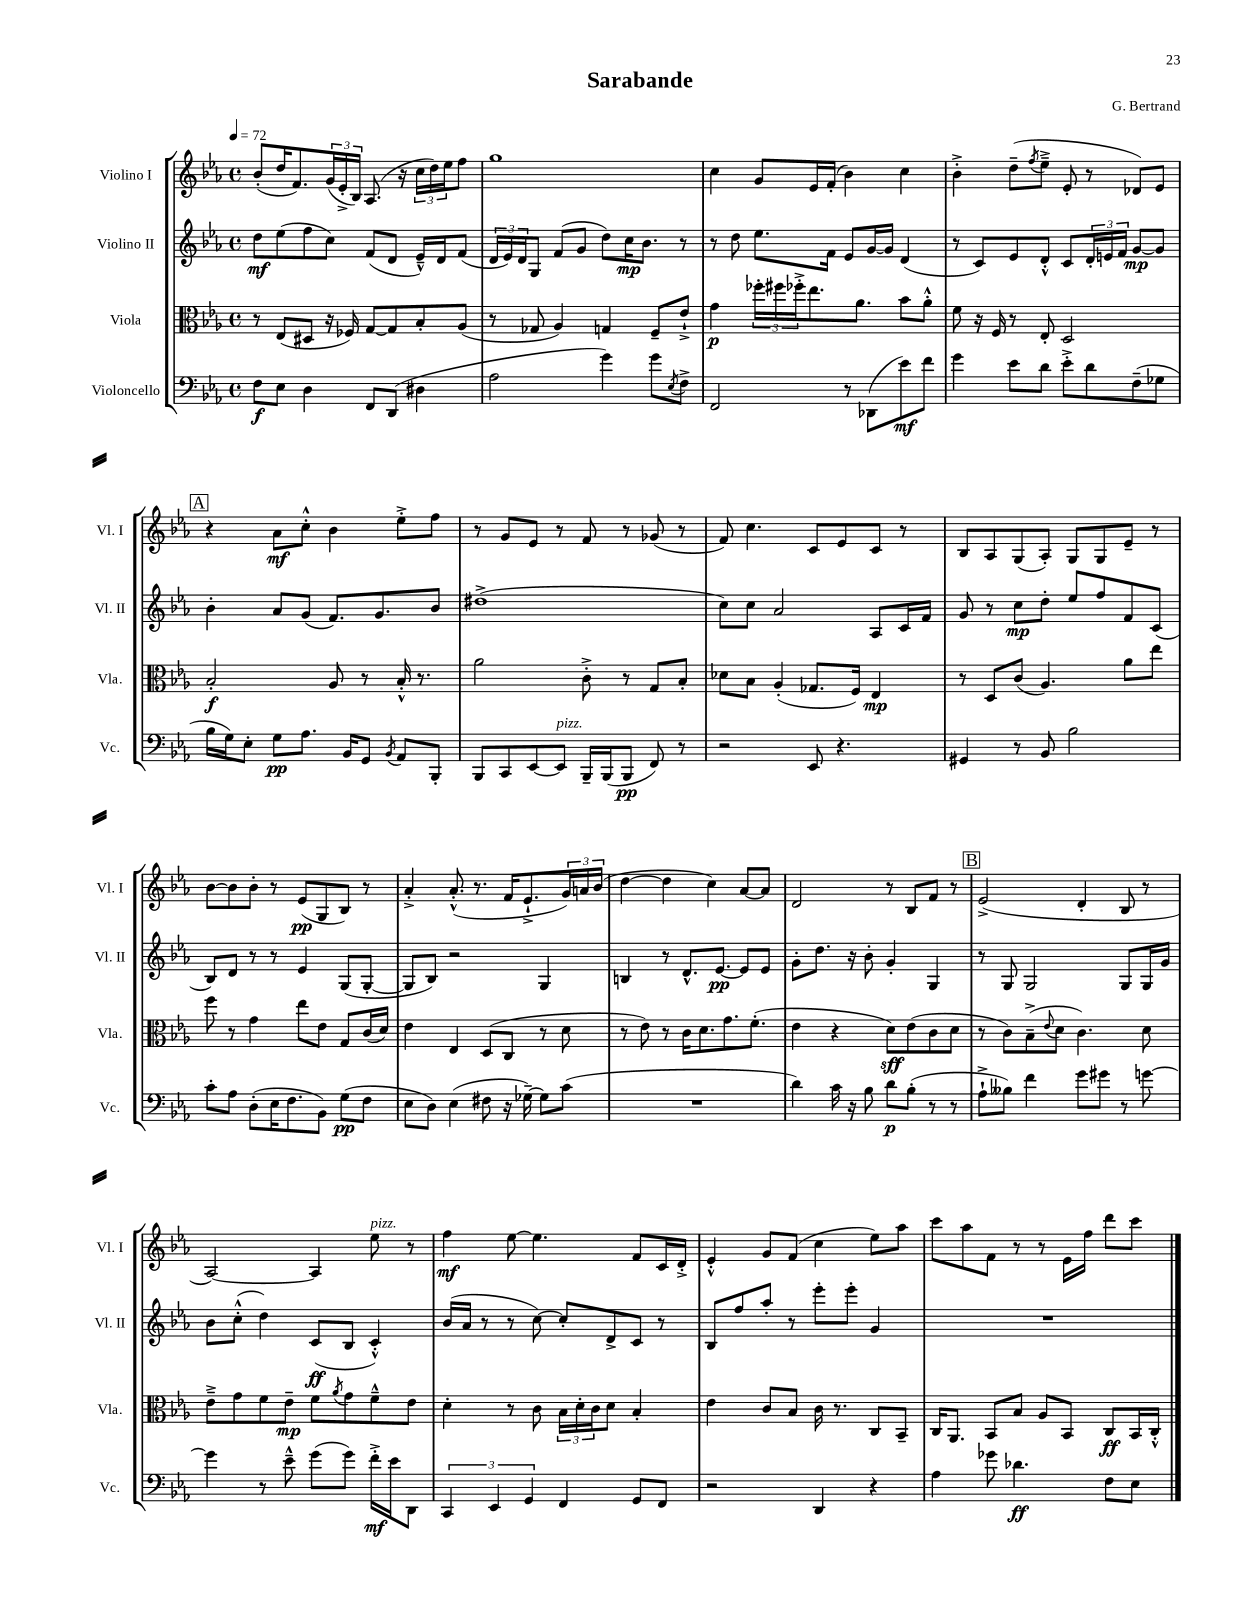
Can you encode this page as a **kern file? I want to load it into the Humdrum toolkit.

**kern	**dynam	**kern	**dynam	**kern	**dynam	**kern	**dynam
*part4	*part4	*part3	*part3	*part2	*part2	*part1	*part1
*staff4	*staff4	*staff3	*staff3	*staff2	*staff2	*staff1	*staff1
*I"Violoncello	*	*I"Viola	*	*I"Violino II	*	*I"Violino I	*
*I'Vc.	*	*I'Vla.	*	*I'Vl. II	*	*I'Vl. I	*
*clefF4	*	*clefC3	*	*clefG2	*	*clefG2	*
*k[b-e-a-]	*	*k[b-e-a-]	*	*k[b-e-a-]	*	*k[b-e-a-]	*
*M4/4	*	*M4/4	*	*M4/4	*	*M4/4	*
*met(c)	*	*met(c)	*	*met(c)	*	*met(c)	*
*MM72	*	*MM72	*	*MM72	*	*MM72	*
=1	=1	=1	=1	=1	=1	=1	=1
8F\L	f	8r	.	8dd\L	mf	(8b-'/L	.
8E-\J	.	(8E-/L	.	(8ee-\	.	16dd/K	.
.	.	.	.	.	.	8.f/)	.
4D\	.	8D#X/J	.	8ff\	.	.	.
.	.	16r	.	8cc\J)	.	(24g/L	.
.	.	.	.	.	.	24e-'^/	.
.	.	16F-X/)	.	.	.	.	.
.	.	.	.	.	.	24B-/JJ)	.
8FF/L	.	[8G/L	.	(8f/L	.	(8.A-/	.
(8DD/J	.	8G/]	.	8d/J	.	.	.
.	.	.	.	.	.	16r	.
4D#X\	.	8B-'/	.	16e-~^^/LL)	.	24cc\LL	.
.	.	.	.	.	.	24dd\)	.
.	.	.	.	16d/J	.	.	.
.	.	.	.	.	.	24ee-\J	.
.	.	(8A-/J	.	(8f/J	.	8ff\J	.
=2	=2	=2	=2	=2	=2	=2	=2
2A-\	.	8r	.	24d/LL	.	1gg	.
.	.	.	.	24e-/)	.	.	.
.	.	.	.	24d/J	.	.	.
.	.	8G-X/	.	8G/J	.	.	.
.	.	4A-/)	.	(8f/L	.	.	.
.	.	.	.	8g/J	.	.	.
4g\)	.	4Gn/	.	8dd\L)	.	.	.
.	.	.	.	16cc\K	mp	.	.
.	.	.	.	8.b-\J	.	.	.
8g\L	.	8F~/L	.	.	.	.	.
8qE-/	.	.	.	.	.	.	.
8F^\J	.	8e-`^/J	.	8r	.	.	.
=3	=3	=3	=3	=3	=3	=3	=3
2FF/	.	4g\	p	8r	.	4cc\	.
.	.	.	.	8dd\	.	.	.
.	.	24ff-X'\LL	.	8.ee-\L	.	8g/L	.
.	.	24ff#X\	.	.	.	.	.
.	.	24ff-X'^\J	.	.	.	.	.
.	.	8.ee-\	.	.	.	16e-/L	.
.	.	.	.	16f\Jk	.	(16f'/JJ	.
8r	.	.	.	8e-/L	.	4b-\)	.
.	.	8.a-\J	.	.	.	.	.
(8DD-X\L	.	.	.	[16g/L	.	.	.
.	.	.	.	16g/JJ]	.	.	.
8e-\)	mf	8b-\L	.	(4d/	.	4cc\	.
8f\J	.	8a-'^^\J	.	.	.	.	.
=4	=4	=4	=4	=4	=4	=4	=4
4g\	.	8f\	.	8r	.	4b-'^\	.
.	.	16r	.	8c/L)	.	.	.
.	.	16F/	.	.	.	.	.
8e-\L	.	8r	.	8e-/	.	(8dd~\L	.
.	.	.	.	.	.	8qff/	.
8d\J	.	8E-'/	.	8d'^^/J	.	8ee-~^\J	.
8e-'^\L	.	2D/	.	8c/L	.	8e-'/	.
8d\	.	.	.	24d'/L	.	8r	.
.	.	.	.	24en/	.	.	.
.	.	.	.	24f/JJ	.	.	.
(8F~\	.	.	.	[8g/L	mp	8d-X/L)	.
8G-X\J	.	.	.	8g/J]	.	8e-/J	.
!!LO:LB:g=z
!!LO:REH:place=s1:t=A
=5	=5	=5	=5	=5	=5	=5	=5
16B-\LL	.	2B-'/	f	4b-'\	.	4r	.
16G\J)	.	.	.	.	.	.	.
8E-'\J	.	.	.	.	.	.	.
8G\L	pp	.	.	8a-/L	.	8a-\L	mf
8.A-\J	.	.	.	(8g/J	.	8cc'^^\J	.
.	.	8A-/	.	8.f/L)	.	4b-\	.
16BB-/KL	.	.	.	.	.	.	.
8GG/J	.	8r	.	.	.	.	.
.	.	.	.	8.g/	.	.	.
8qBB-/	.	.	.	.	.	.	.
8AA-/L	.	16B-'^^/	.	.	.	8ee-'^\L	.
.	.	8.r	.	.	.	.	.
8BBB-'/J	.	.	.	8b-/J	.	8ff\J	.
=6	=6	=6	=6	=6	=6	=6	=6
8BBB-/L	.	2a-\	.	(1dd#X^	.	8r	.
8CC/	.	.	.	.	.	8g/L	.
[8EE-/	.	.	.	.	.	8e-/J	.
!LO:TX:a:i:t=pizz.	!	!	!	!	!	!	!
8EE-/J]	.	.	.	.	.	8r	.
16BBB-~/LL	.	8c'^\	.	.	.	8f/	.
(16BBB-/J	.	.	.	.	.	.	.
8BBB-/J	pp	8r	.	.	.	8r	.
8FF/)	.	8G/L	.	.	.	(8g-X/	.
8r	.	8B-'/J	.	.	.	8r	.
=7	=7	=7	=7	=7	=7	=7	=7
2r	.	8d-X\L	.	8cc\L)	.	8f/)	.
.	.	8B-\J	.	8cc\J	.	4.cc\	.
.	.	(4A-'/	.	2a-/	.	.	.
8EE-/	.	8.G-X/L	.	.	.	8c/L	.
4.r	.	.	.	.	.	8e-/	.
.	.	16F/Jk)	.	.	.	.	.
.	.	4E-/	mp	8A-/L	.	8c/J	.
.	.	.	.	16c/L	.	8r	.
.	.	.	.	16f/JJ	.	.	.
=8	=8	=8	=8	=8	=8	=8	=8
4GG#X/	.	8r	.	8g/	.	8B-/L	.
.	.	8D/L	.	8r	.	8A-/	.
8r	.	(8c/J	.	8cc\L	mp	(8G/	.
8BB-/	.	4.A-/)	.	8dd'\J	.	8A-'/J)	.
2B-\	.	.	.	8ee-/L	.	8G/L	.
.	.	.	.	8ff/	.	8G/	.
.	.	8a-\L	.	8f/	.	8e-~/J	.
.	.	8ee-\J	.	(8c/J	.	8r	.
!!LO:LB:g=z
=9	=9	=9	=9	=9	=9	=9	=9
8c'\L	.	8ff\	.	8B-/L)	.	[8b-\L	.
8A-\J	.	8r	.	8d/J	.	8b-\]	.
(8D'\L	.	4g\	.	8r	.	8b-'\J	.
16E-\K	.	.	.	8r	.	8r	.
8.F\	.	.	.	.	.	.	.
.	.	8ee-\L	.	4e-/	.	(8e-/L	pp
8BB-\J)	.	8e-\J	.	.	.	8G/	.
(8G\L	pp	8G/L	.	(8G/L	.	8B-/J)	.
8F\J	.	(16c/L	.	[8G'/J	.	8r	.
.	.	16d/JJ)	.	.	.	.	.
=10	=10	=10	=10	=10	=10	=10	=10
8E-\L	.	4e-\	.	8G/L]	.	4a-'^/	.
8D\J)	.	.	.	8B-/J)	.	.	.
(4E-\	.	4E-/	.	2r	.	(8.a-'^^/	.
.	.	.	.	.	.	8.r	.
8F#X\	.	(8D/L	.	.	.	.	.
16r	.	8C/J	.	.	.	16f/KL	.
[16G-X~\)	.	.	.	.	.	8.e-`^/	.
8G-\L]	.	8r	.	4G/	.	.	.
(8c\J	.	8d\	.	.	.	24g/L)	.
.	.	.	.	.	.	24an/	.
.	.	.	.	.	.	(24b-/JJ	.
=11	=11	=11	=11	=11	=11	=11	=11
1r	.	8r	.	4Bn/	.	[4dd\	.
.	.	8e-\)	.	.	.	.	.
.	.	8r	.	8r	.	4dd\]	.
.	.	16c\KL	.	8.d^^/L	.	.	.
.	.	8.d\	.	.	.	.	.
.	.	.	.	.	.	4cc\)	.
.	.	.	.	[8.e-/J	pp	.	.
.	.	8.g\	.	.	.	.	.
.	.	.	.	8e-/L]	.	[8a-/L	.
.	.	(8.f'\J	.	.	.	.	.
.	.	.	.	8e-/J	.	8a-/J]	.
=12	=12	=12	=12	=12	=12	=12	=12
4d\)	.	4e-\	.	8g'\L	.	2d/	.
.	.	.	.	8.dd\J	.	.	.
16c\	.	4r	.	.	.	.	.
16r	.	.	.	16r	.	.	.
8B-\	.	.	.	8b-'\	.	.	.
8d\L	p	8d\L)	sff	4g'/	.	8r	.
(8B-'\J	.	(8e-\	.	.	.	8B-/L	.
8r	.	8c\	.	4G/	.	8f/J	.
8r	.	8d\J	.	.	.	8r	.
!!LO:REH:place=s1:t=B
=13	=13	=13	=13	=13	=13	=13	=13
8A-`^\L	.	8r	.	8r	.	(2e-^/	.
8B--X\J)	.	8c\L)	.	8G/	.	.	.
4f\	.	(8B-~^\	.	2G/	.	.	.
.	.	8qqe-/	.	.	.	.	.
.	.	8d\J	.	.	.	.	.
8g\L	.	4.c\)	.	.	.	4d'/	.
8g#X\J	.	.	.	.	.	.	.
8r	.	.	.	8G/L	.	8B-/	.
[8gn\	.	8d\	.	16G/L	.	8r	.
.	.	.	.	16g/JJ	.	.	.
!!LO:LB:g=z
=14	=14	=14	=14	=14	=14	=14	=14
4g\]	.	8e-~^\L	.	8b-\L	.	[2A-/)	.
.	.	8g\	.	(8cc'^^\J	.	.	.
8r	.	8f\	.	4dd\)	.	.	.
8e-~^^\	.	8e-~\J	mp	.	.	.	.
(8g\L	.	8f\L	.	(8c/L	ff	4A-/]	.
.	.	8qa-/	.	.	.	.	.
8g\J)	.	8g\	.	8B-/J	.	.	.
!	!	!	!	!	!	!LO:TX:a:i:t=pizz.	!
16f'^\LL	mf	8f~^^\	.	4c'^^/)	.	8ee-\	.
16e-\J	.	.	.	.	.	.	.
8DD\J	.	8e-\J	.	.	.	8r	.
=15	=15	=15	=15	=15	=15	=15	=15
6CC/	.	4d'\	.	(16b-/LL	.	4ff\	mf
.	.	.	.	16a-/JJ	.	.	.
.	.	.	.	8r	.	.	.
6EE-/	.	.	.	.	.	.	.
.	.	8r	.	8r	.	[8ee-\	.
6GG/	.	.	.	.	.	.	.
.	.	8c\	.	[8cc\)	.	4.ee-\]	.
4FF/	.	24B-\LL	.	8cc'/L]	.	.	.
.	.	24d'\	.	.	.	.	.
.	.	24c\J	.	.	.	.	.
.	.	8d\J	.	8d^/	.	.	.
8GG/L	.	4B-'/	.	8c/J	.	8f/L	.
8FF/J	.	.	.	8r	.	16c/L	.
.	.	.	.	.	.	16d'^/JJ	.
=16	=16	=16	=16	=16	=16	=16	=16
2r	.	4e-\	.	8B-/L	.	4e-'^^/	.
.	.	.	.	8ff/	.	.	.
.	.	8c/L	.	8aa-'/J	.	8g/L	.
.	.	8B-/J	.	8r	.	(8f/J	.
4DD/	.	16c\	.	8eee-'\L	.	4cc\	.
.	.	8.r	.	.	.	.	.
.	.	.	.	8eee-'\J	.	.	.
4r	.	8C/L	.	4g/	.	8ee-\L)	.
.	.	8BB-~/J	.	.	.	8aa-\J	.
=17	=17	=17	=17	=17	=17	=17	=17
4A-\	.	16C/KL	.	1r	.	8ccc\L	.
.	.	8.AA-/J	.	.	.	.	.
.	.	.	.	.	.	8aa-\	.
8g-X\	.	8BB-/L	.	.	.	8f\J	.
4.d-X\	ff	8B-/J	.	.	.	8r	.
.	.	8A-/L	.	.	.	8r	.
.	.	8BB-/J	.	.	.	16e-\LL	.
.	.	.	.	.	.	16ff\JJ	.
8F\L	.	8C/L	ff	.	.	8ddd\L	.
8E-\J	.	16BB-/L	.	.	.	8ccc\J	.
.	.	16C'^^/JJ	.	.	.	.	.
==	==	==	==	==	==	==	==
*-	*-	*-	*-	*-	*-	*-	*-
